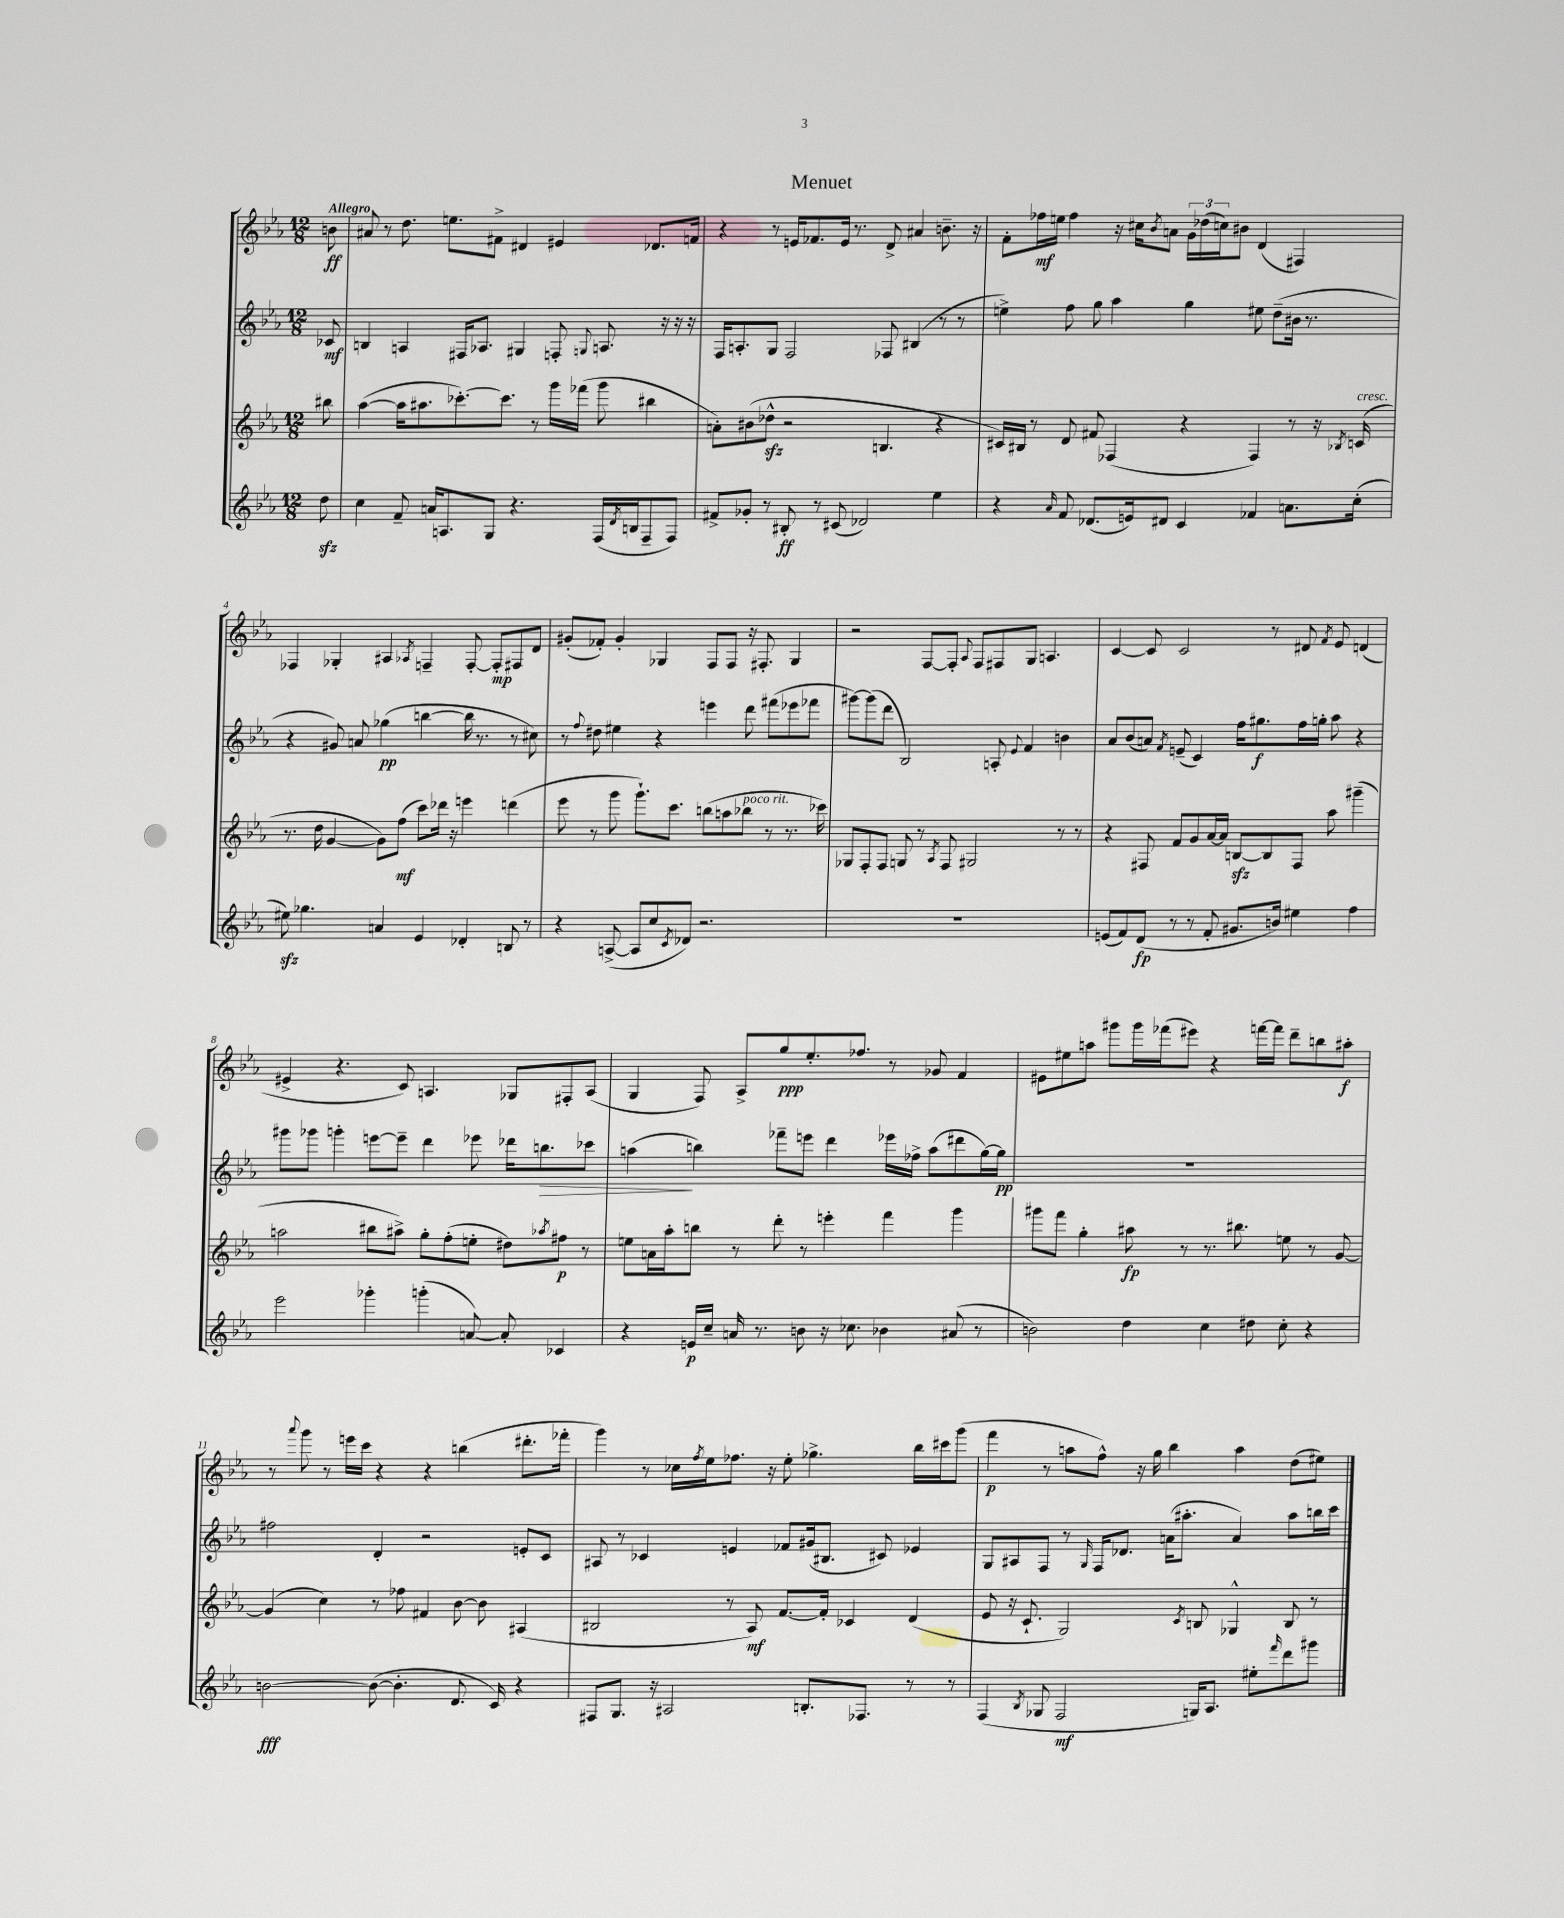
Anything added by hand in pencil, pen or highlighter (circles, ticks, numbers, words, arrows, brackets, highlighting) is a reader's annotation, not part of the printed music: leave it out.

**kern	**dynam	**kern	**dynam	**kern	**dynam	**kern	**dynam
*part4	*part4	*part3	*part3	*part2	*part2	*part1	*part1
*staff4	*staff4	*staff3	*staff3	*staff2	*staff2	*staff1	*staff1
*clefG2	*	*clefG2	*	*clefG2	*	*clefG2	*
*k[b-e-a-]	*	*k[b-e-a-]	*	*k[b-e-a-]	*	*k[b-e-a-]	*
*M12/8	*	*M12/8	*	*M12/8	*	*M12/8	*
=	=	=	=	=	=	=	=
!	!	!	!	!	!	!LO:TX:a:B:t=Allegro	!
8ddzz\	.	8bb#X\	.	8c-X/	mf	8bn\	ff
=1	=1	=1	=1	=1	=1	=1	=1
4cc\	.	([4aa-\	.	4Bn/	.	8a#X/	.
.	.	.	.	.	.	8r	.
8f~/	.	16aa-\KL]	.	4An/	.	8.dd\	.
.	.	8.aa#X\	.	.	.	.	.
16an/KL	.	.	.	.	.	.	.
8.An/	.	.	.	.	.	8.een\L	.
.	.	[8.ccc-X'\)	.	16F#X/KL	.	.	.
.	.	.	.	8.A-X/J	.	.	.
8G/J	.	.	.	.	.	8f#X^\J	.
.	.	8.ccc-\J]	.	.	.	.	.
4.r	.	.	.	4G#X/	.	4d#X/	.
.	.	8r	.	.	.	.	.
.	.	16ggg\LL	.	8Fn'/	.	4e#X/	.
.	.	(16fff-X\JJ	.	.	.	.	.
.	.	.	.	8qqGn/	.	.	.
(16F/LL	.	8ggg\	.	8.An/	.	.	.
8qd/	.	.	.	.	.	.	.
16Bn/J	.	.	.	.	.	.	.
8F~/	.	4bb#X\	.	.	.	8.d-X/L	.
.	.	.	.	16r	.	.	.
8F/J)	.	.	.	16r	.	.	.
.	.	.	.	16r	.	16fn/Jk	.
=2	=2	=2	=2	=2	=2	=2	=2
8f#X^/L	.	8an'\L)	.	16F/KL	.	4r	.
.	.	.	.	8.An'/	.	.	.
8g-X'/J	.	(8b#X\	.	.	.	.	.
8r	.	8dd-Xzz^^\J	.	8G/J	.	8r	.
8B#X'/	ff	2r	.	2F/	.	16en/KL	.
.	.	.	.	.	.	8.f-X/	.
8r	.	.	.	.	.	.	.
(8c#X/	.	.	.	.	.	16e/Jk	.
.	.	.	.	.	.	8.r	.
2d-X/)	.	.	.	.	.	.	.
.	.	4.Bn/	.	8F-X/	.	8d^/	.
.	.	.	.	(4B#X/	.	4a#X/	.
4ee-\	.	4r	.	8r	.	8.bn~\	.
.	.	.	.	8r	.	.	.
.	.	.	.	.	.	16r	.
=3	=3	=3	=3	=3	=3	=3	=3
4r	.	16c#X/LL)	.	4een^\)	.	8f'\L	.
.	.	16B#X/JJ	.	.	.	.	.
.	.	8r	.	.	.	16ff-X\L	mf
.	.	.	.	.	.	16een\JJ	.
16qqa-/	.	.	.	.	.	.	.
8f/	.	8d/	.	8ff\	.	4ff-\	.
(8.d-X/L	.	8f#X/	.	8gg\	.	.	.
.	.	(4F-X/	.	4aa-\	.	16r	.
16en/k)	.	.	.	.	.	16cc#X\KL	.
.	.	.	.	.	.	8qb-/	.
8d#X/J	.	.	.	.	.	8an\J	.
4c/	.	4r	.	4gg\	.	24g\LL	.
.	.	.	.	.	.	(24dd-X\	.
.	.	.	.	.	.	24ccn\J)	.
.	.	.	.	.	.	8b#X\J	.
4f-X/	.	4F-/)	.	8ee#X\	.	(4d/	.
.	.	.	.	(8dd~\L	.	.	.
8.an\L	.	8r	.	16b#X\Jk	.	4F#X/)	.
.	.	.	.	8.r	.	.	.
.	.	16r	.	.	.	.	.
.	.	8qB-X/	.	.	.	.	.
!	!	!LO:TX:a:i:t=cresc.	!	!	!	!	!
(16cc'\Jk	.	(16cn/	.	.	.	.	.
!!LO:LB:g=z
=4	=4	=4	=4	=4	=4	=4	=4
8ee#Xzz\)	.	8.r	.	4r	.	4F-X/	.
4.gg-X\	.	.	.	.	.	.	.
.	.	16dd\	.	.	.	.	.
.	.	[4g/	.	8g#X/)	.	4G-X'/	.
.	.	.	.	8an/	.	.	.
4an/	.	8g\L])	.	(4gg-X\	pp	4A#X/	.
.	.	(8ff\J	mf	.	.	.	.
.	.	.	.	.	.	8qA-X/	.
4e-/	.	8ccc\L)	.	[4bbn\	.	4Fn~/	.
.	.	16ddd-X\Jk	.	.	.	.	.
.	.	16r	.	.	.	.	.
4d-X'/	.	4eeen\	.	16bb\]	.	[8F'/	.
.	.	.	.	8.r	.	.	.
.	.	.	.	.	.	8F'/L]	mp
8Bn/	.	(4dddn\	.	8r	.	8F#X/	.
8r	.	.	.	8cc#X\)	.	8d/J	.
=5	=5	=5	=5	=5	=5	=5	=5
4r	.	8eee-\	.	8r	.	(8g#X'/L	.
.	.	.	.	8qqff/	.	.	.
.	.	8r	.	8dd#X\	.	8f-X'/J)	.
([8An^/	.	8ggg\	.	4ee#X\	.	4g#'/	.
8A/L]	.	8.ggg`\L)	.	.	.	.	.
8cc/	.	.	.	4r	.	4G-X/	.
.	.	8.ccc\J	.	.	.	.	.
8qc/	.	.	.	.	.	.	.
8d-X/J)	.	.	.	.	.	.	.
2.r	.	(8bbn\L	.	4eeen\	.	8F/L	.
.	.	8aan\	.	.	.	8F/J	.
!	!	!LO:TX:a:i:t=poco rit.	!	!	!	!	!
.	.	8bb-X\J	.	8ddd\	.	16r	.
.	.	.	.	.	.	8.F#X'/	.
.	.	8r	.	(8fff#X\L	.	.	.
.	.	8.r	.	8eee-X\	.	4G-/	.
.	.	.	.	8fff-X\J	.	.	.
.	.	16ccc-X\)	.	.	.	.	.
=6	=6	=6	=6	=6	=6	=6	=6
1.r	.	8G-X/L	.	[8ggg#X\L)	.	2r	.
.	.	8F'/	.	(8ggg#\]	.	.	.
.	.	8F/J	.	8ddd\J	.	.	.
.	.	8Gn/	.	2B-/)	.	.	.
.	.	8r	.	.	.	[8F/L	.
.	.	8qA-/	.	.	.	.	.
.	.	8F/	.	.	.	8F'/J]	.
.	.	.	.	.	.	8qqA-/	.
.	.	2G#X/	.	.	.	8F/L	.
.	.	.	.	8An'/	.	8F#X/	.
.	.	.	.	8qqe-/	.	.	.
.	.	.	.	4f/	.	8G/J	.
.	.	.	.	.	.	4.An/	.
.	.	8r	.	4bn\	.	.	.
.	.	8r	.	.	.	.	.
=7	=7	=7	=7	=7	=7	=7	=7
(8en/L	.	4r	.	8a-/L	.	[4c/	.
8f/)	.	.	.	(8b-/	.	.	.
(8d/J	fp	8F#X/	.	8an/J)	.	8c/]	.
.	.	.	.	8qf/	.	.	.
8r	.	8f/L	.	(8en~/	.	2c/	.
8r	.	8g/	.	4c/)	.	.	.
8f'/	.	[16a-/L	.	.	.	.	.
.	.	16a-/JJ]	.	.	.	.	.
8.g#X/L	.	[8Bnzz/L	.	16ff\KL	.	.	.
.	.	.	.	8.gg#X\	f	.	.
.	.	8B/]	.	.	.	8r	.
16bn/Jk)	.	.	.	.	.	.	.
4ee#X\	.	8F#/J	.	16ff\L	.	8d#X/	.
.	.	.	.	16ggn'\JJ	.	.	.
.	.	.	.	.	.	8qf/	.
.	.	8aa-\	.	8aa-\	.	8e-/	.
4ff\	.	(4ggg#X~\	.	4r	.	(4dn/	.
!!LO:LB:g=z
=8	=8	=8	=8	=8	=8	=8	=8
2eee-\	.	2aan\	.	8ggg#X\L	.	4e#X^/	.
.	.	.	.	8ggg-X\J	.	.	.
.	.	.	.	4gggn'\	.	4.r	.
4ggg-X'\	.	8bb#X\L	.	[8eeen\L	.	.	.
.	.	8aa#X^\J)	.	8eee~\J]	.	8c/)	.
(4gggn'\	.	8gg'\L	.	4ddd\	.	4.An/	.
.	.	(8ff'\	.	.	.	.	.
[8an/)	.	8een'\J	.	8eee-X\	.	.	.
8a'/]	.	8dd#X\L)	.	16ddd-X\KL	.	8G-X/L	.
!	!	!	!	!	!LO:HP:b	!	!
.	.	.	.	8.bbn\	>	.	.
.	.	8qaa-X/	.	.	.	.	.
4c-X/	.	8ff#X\J	p	.	.	8F#X'/	.
.	.	8r	.	8ccc-X\J	.	(8A/J	.
=9	=9	=9	=9	=9	=9	=9	=9
4r	.	8een\L	.	(4aan\	.	4G/	.
.	.	16an\L	.	.	.	.	.
.	.	16aa-'\J	.	.	.	.	.
16en/LL	p	8bbn\J	.	4bbn\)	]	8F/)	.
16cc~/JJ	.	.	.	.	.	.	.
16an/	.	8r	.	.	.	8A-^/L	.
8.r	.	.	.	.	.	.	.
.	.	8ddd'\	.	8fff-X~\L	.	8gg/	ppp
8bn\	.	8r	.	8eeen\J	.	8.ee-'/	.
16r	.	4eeen'\	.	4ddd\	.	.	.
8.cc-X\	.	.	.	.	.	8.ff-X/J	.
4b-X\	.	4fff\	.	16eee-X\LL	.	8r	.
.	.	.	.	16ff-X^\JJ	.	.	.
.	.	.	.	(8aa\L	.	8g-X/	.
(8a#X/	.	4ggg\	.	8ddd#X\	.	4f/	.
8r	.	.	.	[16gg\L)	.	.	.
.	.	.	.	16gg\JJ]	pp	.	.
=10	=10	=10	=10	=10	=10	=10	=10
2bn\)	.	8ggg#X\L	.	1.r	.	8e#X\L	.
.	.	8fff\J	.	.	.	8ee#X\	.
.	.	4gg'\	.	.	.	8aan\J	.
.	.	.	.	.	.	8ggg#X\L	.
4dd\	.	8aa#X\	fp	.	.	16ggg#\L	.
.	.	.	.	.	.	(16fff-X\J	.
.	.	8r	.	.	.	8eee#X\J)	.
4cc\	.	8.r	.	.	.	4r	.
.	.	8.bb#X\	.	.	.	.	.
8dd#X\	.	.	.	.	.	[16fffn\LL	.
.	.	.	.	.	.	16fff\JJ]	.
8cc'\	.	8een\	.	.	.	8ddd~\L	.
4r	.	8r	.	.	.	8bbn\	.
.	.	[8g/	.	.	.	8aa#X'\J	f
!!LO:LB:g=z
=11	=11	=11	=11	=11	=11	=11	=11
[2bn\	fff	(4g/]	.	2ff#X\	.	8r	.
.	.	.	.	.	.	8qqaaa-/	.
.	.	.	.	.	.	8ggg\	.
.	.	4cc\)	.	.	.	8r	.
.	.	.	.	.	.	16eeen\LL	.
.	.	.	.	.	.	16ccc\JJ	.
(8b\_	.	8r	.	4d'/	.	4r	.
4.b'\]	.	8ff-X\	.	.	.	.	.
.	.	4f#X/	.	2r	.	4r	.
8.d/	.	[8b-\	.	.	.	(4bbn\	.
.	.	8b-\]	.	.	.	.	.
16c/)	.	.	.	.	.	.	.
4r	.	(4A#X/	.	8en'/L	.	8.ddd#X'\L	.
.	.	.	.	8c/J	.	.	.
.	.	.	.	.	.	16fff-X'\Jk	.
=12	=12	=12	=12	=12	=12	=12	=12
8F#X/L	.	2B#X/	.	8A#X/	.	4ggg\)	.
8.G/J	.	.	.	8r	.	.	.
.	.	.	.	4c-X/	.	8r	.
16r	.	.	.	.	.	.	.
2A#X/	.	.	.	.	.	16cc-X\LL	.
.	.	.	.	.	.	8qff/	.
.	.	.	.	.	.	16ee-\J	.
.	.	8r	.	4en/	.	8.ff-X\J	.
.	.	8A-/)	mf	.	.	.	.
.	.	.	.	.	.	16r	.
.	.	[8.f/L	.	8f-X/L	.	8ee-'\	.
8.Bn'/L	.	.	.	(16g#X/k	.	4.gg-X^\	.
.	.	16f'/Jk]	.	8.B#X/J	.	.	.
.	.	4c-X/	.	.	.	.	.
8.F-X/J	.	.	.	.	.	.	.
.	.	.	.	8c#X/)	.	.	.
8r	.	(4d/	.	4e-X/	.	16bb-\LL	.
.	.	.	.	.	.	16ccc#X\J	.
8r	.	.	.	.	.	(8ggg\J	.
=13	=13	=13	=13	=13	=13	=13	=13
(4F/	.	8e-/	.	8G/L	.	4fff\	p
.	.	16r	.	8A#X/	.	.	.
.	.	8.c`/	.	.	.	.	.
8qB-/	.	.	.	.	.	.	.
8G-X/	.	.	.	8F/J	.	8r	.
2F/	mf	2G/)	.	8r	.	8aan\L	.
.	.	.	.	16qqG/	.	.	.
.	.	.	.	16F/KL	.	8ff^^\J)	.
.	.	.	.	8.d-X/J	.	.	.
.	.	.	.	.	.	16r	.
.	.	.	.	.	.	16gg\	.
.	.	.	.	(16an\KL	.	4bb-\	.
.	.	.	.	8.aa#X'\J	.	.	.
.	.	8qc/	.	.	.	.	.
16Gn/KL)	.	8Bn/	.	.	.	.	.
8.A-/J	.	.	.	.	.	.	.
.	.	4G-X^^/	.	4a/)	.	4aa\	.
8ee#X'\L	.	.	.	.	.	.	.
16qqfff/	.	.	.	.	.	.	.
8ddd\	.	8B/	.	8aa#\L	.	(8dd\L	.
8ggg#X\J	.	8r	.	16bbn\L	.	8ee#X\J)	.
.	.	.	.	16ccc\JJ	.	.	.
==	==	==	==	==	==	==	==
*-	*-	*-	*-	*-	*-	*-	*-
